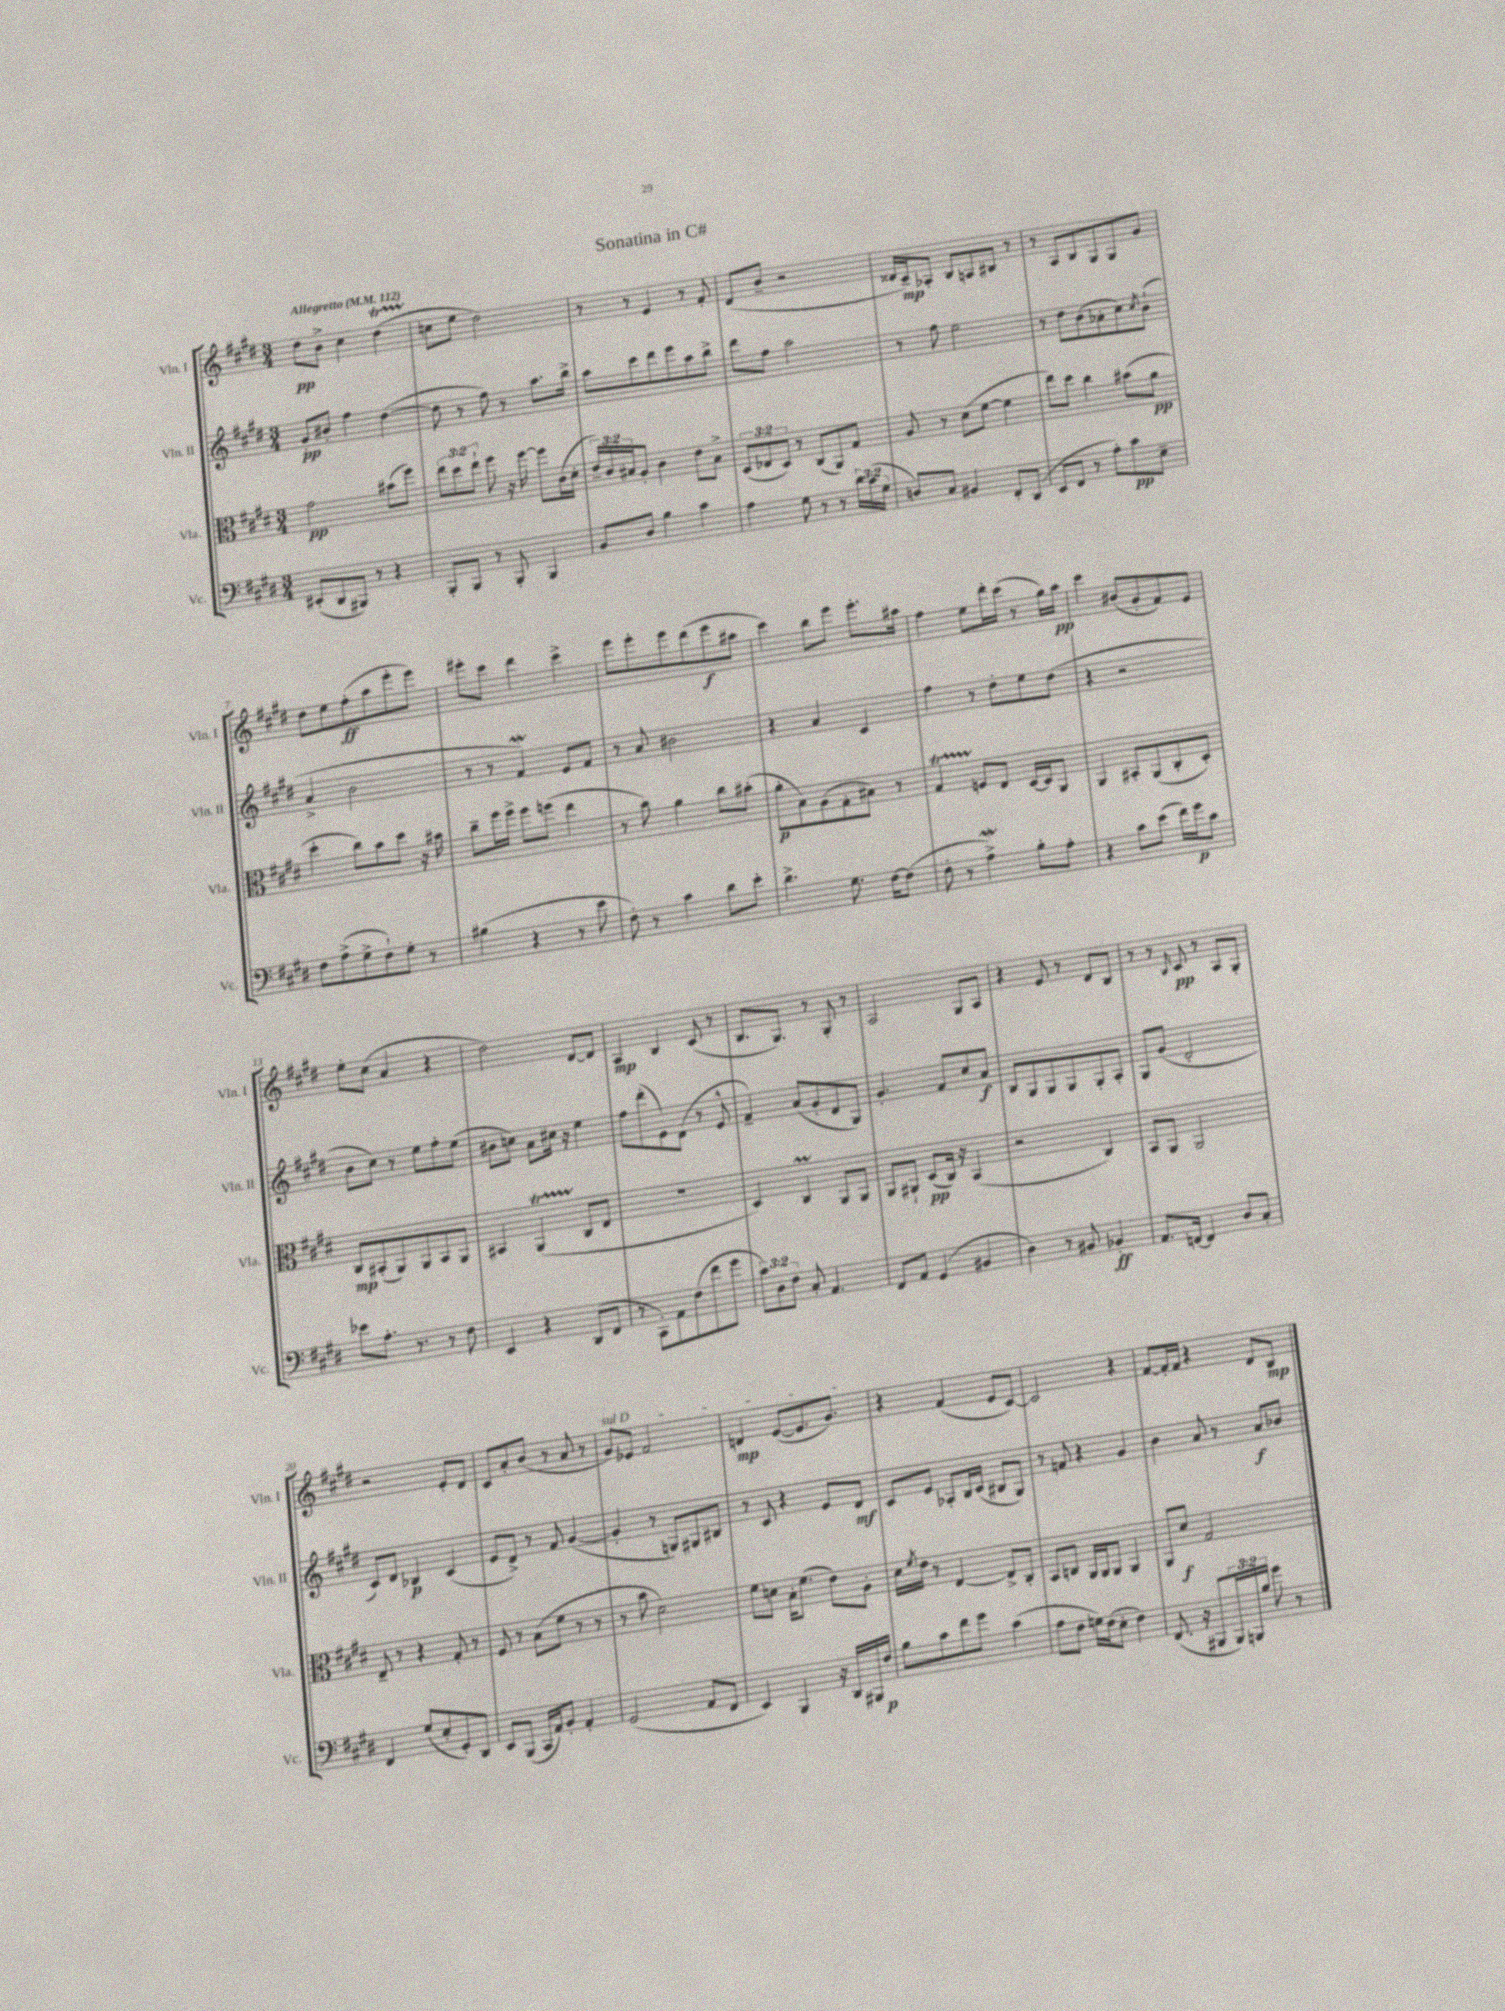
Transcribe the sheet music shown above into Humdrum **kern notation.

**kern	**dynam	**kern	**dynam	**kern	**dynam	**kern	**dynam
*part4	*part4	*part3	*part3	*part2	*part2	*part1	*part1
*staff4	*staff4	*staff3	*staff3	*staff2	*staff2	*staff1	*staff1
*I"Vc.	*	*I"Vla.	*	*I"Vln. II	*	*I"Vln. I	*
*I'Vc.	*	*I'Vla.	*	*I'Vln. II	*	*I'Vln. I	*
*clefF4	*	*clefC3	*	*clefG2	*	*clefG2	*
*k[f#c#g#d#]	*	*k[f#c#g#d#]	*	*k[f#c#g#d#]	*	*k[f#c#g#d#]	*
*M3/4	*	*M3/4	*	*M3/4	*	*M3/4	*
*MM112	*	*MM112	*	*MM112	*	*MM112	*
=1	=1	=1	=1	=1	=1	=1	=1
!	!	!	!	!	!	!LO:TX:a:B:t=Allegretto	!
(8EE#X'/L	.	2g#\	pp	8g#'/L	pp	8dd#\L	pp
8DD#/	.	.	.	8b#X'/J	.	8b^\J	.
8BBB#X/J)	.	.	.	4ff#\	.	4cc#\	.
8r	.	.	.	.	.	.	.
4r	.	(8b#X\L	.	([4dd#\	.	(4dd#t\	.
.	.	8ff#\J)	.	.	.	.	.
=2	=2	=2	=2	=2	=2	=2	=2
8BBB'/L	.	12ee\L	.	8dd#\]	.	8ccn\L	.
.	.	12dd#\	.	.	.	.	.
8BBB/J	.	.	.	8r	.	8ee\J	.
.	.	12ee`\J	.	.	.	.	.
8r	.	8ff#\	.	8ff#\)	.	2dd#\)	.
8BBB'/	.	16r	.	8r	.	.	.
.	.	[16ff#\	.	.	.	.	.
4BBB/	.	8ff#\L]	.	8.aa\L	.	.	.
.	.	(16c#\L	.	.	.	.	.
.	.	16d#'\JJ	.	16bb^\Jk	.	.	.
=3	=3	=3	=3	=3	=3	=3	=3
8BB/L	.	24e~/LL)	.	8aa\L	.	8r	.
.	.	24c#/	.	.	.	.	.
.	.	24B#X/J	.	.	.	.	.
8D#/J	.	8A'/J	.	8ccc#\	.	8r	.
4B\	.	4c#\	.	8ddd#\	.	4e/	.
.	.	.	.	8eee\	.	.	.
4c#\	.	8e\L	.	8aa\	.	8r	.
.	.	8B#^\J	.	8bb^\J	.	8f#'/	.
=4	=4	=4	=4	=4	=4	=4	=4
4A\	.	(12D#/L	.	8ddd#\L	.	(8d#/L	.
.	.	12E-X/	.	.	.	.	.
.	.	.	.	8ff#\J	.	8b~/J	.
.	.	12D#/J)	.	.	.	.	.
8G#\	.	8r	.	2aa\	.	2r	.
8r	.	(8C#/L	.	.	.	.	.
8r	.	8AA/)	.	.	.	.	.
24d#\LL	.	8G#/J	.	.	.	.	.
(24c#\	.	.	.	.	.	.	.
24G#\JJ	.	.	.	.	.	.	.
=5	=5	=5	=5	=5	=5	=5	=5
8Dn/L)	.	8A/	.	8r	.	16d##X/LL	.
.	.	.	.	.	.	16c#~/J)	mp
8C#/J	.	8r	.	8ff#\	.	8A-X'/J	.
4BB#X/	.	(8d#\L	.	2ee\	.	8B/L	.
.	.	[8f#\J	.	.	.	8An/	.
8FF#'/L	.	4f#\]	.	.	.	8B#X/J	.
(8DD#/J	.	.	.	.	.	8r	.
=6	=6	=6	=6	=6	=6	=6	=6
8EE/L	.	8ee\L)	.	8r	.	8r	.
8FF#/J	.	8dd#\J	.	8dd#\L	.	8A/L	.
8r	.	4cc#\	.	(8b\	.	8B/	.
8A'\L)	.	.	.	8a-X'\	.	8G#/	.
8c#\	pp	(8b#X\L	.	8cc#\)	.	8G#/	.
.	.	.	.	8qcc#/	.	.	.
8E~\J	.	8a\J	pp	(8b`\J	.	8g#/J	.
!!LO:LB:g=z
=7	=7	=7	=7	=7	=7	=7	=7
8F#\L	.	4dd#'\	.	4a^/	.	8dd#\L	.
(8A^\	.	.	.	.	.	8ee\	.
8G#^\	.	8cc#\L)	.	2b\	.	(8ff#'\	ff
8F#`\)	.	8b\	.	.	.	8aa\	.
8G#'\J	.	8dd#\J	.	.	.	8eee'\	.
8r	.	16r	.	.	.	8eee\J)	.
.	.	16b#X\	.	.	.	.	.
=8	=8	=8	=8	=8	=8	=8	=8
(4B#X\	.	8cc#~\L	.	8r	.	8eee#X'\L	.
.	.	16ff#\L	.	8r	.	8ccc#\J	.
.	.	16ff#^\JJ	.	.	.	.	.
4r	.	8ff#\L	.	4f#W/)	.	4ddd#\	.
.	.	(8ffn\J	.	.	.	.	.
8r	.	4ee\	.	8e/L	.	4ccc#^\	.
8e\	.	.	.	8f#/J	.	.	.
=9	=9	=9	=9	=9	=9	=9	=9
8F#'\)	.	8r	.	8r	.	8eee\L	.
8r	.	8b\)	.	8a/	.	8eee'\	.
4c#\	.	4a\	.	2b#X\	.	8eee\	.
.	.	.	.	.	.	(8ddd#\	.
8d#\L	.	8cc#\L	.	.	.	8eee\	f
8e'\J	.	(8b#X'\J	.	.	.	8aa#X\J	.
=10	=10	=10	=10	=10	=10	=10	=10
4.d#^\	.	8a'\L	p	4r	.	4ccc#\)	.
.	.	8B\)	.	.	.	.	.
.	.	(8A\	.	4a/	.	8bb\L	.
8.G#\	.	8G#'\	.	.	.	8eee\J	.
.	.	8B#X\J)	.	4c#/	.	8.eee'\L	.
[16F#\KL	.	.	.	.	.	.	.
(8F#\J]	.	8r	.	.	.	.	.
.	.	.	.	.	.	16aa#X\Jk	.
=11	=11	=11	=11	=11	=11	=11	=11
8F#'\	.	4G#t/	.	4ff#\	.	4ff#\	.
8r	.	.	.	.	.	.	.
4Aw^\)	.	8Fn/L	.	8r	.	8ee\L	.
.	.	8E/J	.	8dd#'\L	.	16ddd#'\L	.
.	.	.	.	.	.	(16ccc#\JJ	.
8B'\L	.	[16D#/LL	.	8ee\	.	8r	.
.	.	16D#/J]	.	.	.	.	.
8A'\J	.	8AA/J	.	(8dd#\J	.	16gg#\LL)	.
.	.	.	.	.	.	16aa\JJ	pp
=12	=12	=12	=12	=12	=12	=12	=12
4r	.	4AA/	.	4r	.	4ccc#\	.
8c#\L	.	8BB#X'/L	.	2r	.	(8b#X/L	.
(8e\J	.	(8AA/	.	.	.	8g#'/	.
16f#\LL)	.	8C#'/	.	.	.	8f#/)	.
16g#\J	p	.	.	.	.	.	.
8c#\J	.	8D#'/J)	.	.	.	8e/J	.
!!LO:LB:g=z
=13	=13	=13	=13	=13	=13	=13	=13
8e-X\L	.	8C#/L	mp	8b\L	.	8ee'\L	.
8.A'\J	.	(8BB#X'/	.	8cc#\J)	.	(8cc#\J	.
.	.	8AA/)	.	8r	.	4a/	.
8.r	.	.	.	.	.	.	.
.	.	8AA/	.	8ee\L	.	.	.
8r	.	8BB#/	.	8ff#'\	.	4r	.
8F#\	.	8AA/J	.	(8ee\J	.	.	.
=14	=14	=14	=14	=14	=14	=14	=14
4EE/	.	4BB#X/	.	8b#X\L	.	2dd#\)	.
.	.	.	.	8ccn\J)	.	.	.
4r	.	(4AAT/	.	8a\L	.	.	.
.	.	.	.	16cc#X\Jk	.	.	.
.	.	.	.	16r	.	.	.
(8DD#/L	.	8C#/L	.	4ee\	.	[8d#/L	.
8FF#/J	.	8E/J	.	.	.	8d#/J]	.
=15	=15	=15	=15	=15	=15	=15	=15
8r	.	2.r	.	8ff#\L	.	4A/	mp
8CC#'\L)	.	.	.	(8ddd#'\	.	.	.
8AA\	.	.	.	8e\)	.	4B/	.
(8F#\	.	.	.	(8d#\J	.	.	.
8f#\	.	.	.	8r	.	(8c#/	.
8g#\J	.	.	.	8e^^/	.	8r	.
=16	=16	=16	=16	=16	=16	=16	=16
12c#\L)	.	4D#/)	.	4f#~/)	.	8.B/L	.
12D#\	.	.	.	.	.	.	.
12F#\J	.	.	.	.	.	.	.
.	.	.	.	.	.	8.G#/J)	.
8C#'/	.	4C#M/	.	(8a/L	.	.	.
4.AA/	.	.	.	8g#'/	.	8r	.
.	.	8AA/L	.	8d#/	.	8G#'/	.
.	.	8AA/J	.	8G#/J)	.	8r	.
=17	=17	=17	=17	=17	=17	=17	=17
8FF#/L	.	8AA/L	.	4.g#'/	.	2A/	.
8AA/J	.	8AA#X`/J	.	.	.	.	.
(4GG#/	.	(8D#/L	pp	.	.	.	.
.	.	16C#/Jk)	.	8f#/L	.	.	.
.	.	16r	.	.	.	.	.
4BB#X/	.	(4BB/	.	8cc#/	.	8G#/L	.
.	.	.	.	8a/J	f	8A/J	.
=18	=18	=18	=18	=18	=18	=18	=18
4D#\)	.	2r	.	8B/L	.	4r	.
.	.	.	.	8G#/	.	.	.
8r	.	.	.	8G#/	.	8e/	.
8BB#X/	.	.	.	8G#/	.	8r	.
4BB-X'/	ff	4C#/)	.	8G#'/	.	8d#/L	.
.	.	.	.	8A'/J	.	8B/J	.
=19	=19	=19	=19	=19	=19	=19	=19
8.AA/L	.	8BB/L	.	8G#/L	.	8r	.
.	.	8AA/J	.	(8g#/J	.	8r	.
[16FFn/Jk	.	.	.	.	.	.	.
.	.	.	.	.	.	16qqB/	.
4FF/]	.	2AA/	.	2d#'/	.	8c#/	pp
.	.	.	.	.	.	8r	.
8D#/L	.	.	.	.	.	8A/L	.
8C#'/J	.	.	.	.	.	8G#'/J	.
!!LO:LB:g=z
=20	=20	=20	=20	=20	=20	=20	=20
4FF#/	.	8E~/	.	8c#/L)	.	2r	.
.	.	8r	.	8d#/J	.	.	.
(8G#/L	.	4r	.	4B-X/	p	.	.
8E'/	.	.	.	.	.	.	.
8GG#'/)	.	8G#'/	.	(4c#/	.	8e'/L	.
8DD#/J	.	8r	.	.	.	8d#/J	.
=21	=21	=21	=21	=21	=21	=21	=21
8EE/L	.	8F#/	.	8e/L	.	8c#/L	.
(8BBB/J	.	8r	.	8d#^/J)	.	8a'/	.
16CC#/LL	.	(8B\L	.	8r	.	(8b/J	.
16AA/J)	.	.	.	.	.	.	.
8BB'/J	.	8f#\J	.	8f#/	.	8r	.
4AA'/	.	8r	.	([4g#/	.	8a/	.
.	.	8r	.	.	.	8r	.
=22	=22	=22	=22	=22	=22	=22	=22
!	!	!	!	!	!	!LO:TX:a:i:t=sul D	!
(2GG#/	.	8r	.	4g#'/]	.	8g#/L)	.
.	.	8b\	.	.	.	8e-X/J	.
.	.	2d#\)	.	8r	.	2f#/	.
.	.	.	.	8Gn/L)	.	.	.
8AA/L	.	.	.	8G#X/	.	.	.
8FF#/J	.	.	.	8B#X/J	.	.	.
=23	=23	=23	=23	=23	=23	=23	=23
4EE/)	.	8f#\L	.	8r	.	4dn/	mp
.	.	8dn\J	.	8c#/	.	.	.
4BBB/	.	16B'\KL	.	4r	.	([8e/L	.
.	.	(8.f#\J	.	.	.	.	.
.	.	.	.	.	.	8.e/]	.
16r	.	8e\L)	.	8e/L	.	.	.
16DD#/LL	.	.	.	.	.	8.g#/J)	.
16BBB#X/	.	8A'\J	.	8d#/J	mf	.	.
16F#/JJ	p	.	.	.	.	.	.
=24	=24	=24	=24	=24	=24	=24	=24
8B\L	.	16d#\LL	.	8c#/L	.	4r	.
.	.	8qf#/	.	.	.	.	.
.	.	16e\JJ	.	.	.	.	.
8c#\	.	8r	.	8e/J	.	.	.
8f#\	.	[4E/	.	8A-X'/L	.	(4f#/	.
8g#\J	.	.	.	16B/L	.	.	.
.	.	.	.	(16c#/JJ	.	.	.
(4c#\	.	8E^/L]	.	8B#X/L	.	8e/L	.
.	.	8C#'/J	.	8G#/J)	.	[8c#/J)	.
=25	=25	=25	=25	=25	=25	=25	=25
8A\L	.	8BB/L	.	8r	.	2c#/]	.
8F#\J	.	8Cn/J	.	8fn/	.	.	.
16Gn\LL)	.	16AA/LL	.	4r	.	.	.
(16F#\J	.	16AA/J	.	.	.	.	.
8E'\J	.	8AA/J	.	.	.	.	.
4F#\)	.	4AA/	.	4g#/	.	4r	.
=26	=26	=26	=26	=26	=26	=26	=26
(8.FF#/	.	8AA/L	.	4b\	.	[8f#/L	.
.	.	8d#/J	f	.	.	16f#'/L]	.
16r	.	.	.	.	.	16f#/JJ	.
8BBB#X/L	.	2G#/	.	8a/	.	4r	.
24BBB#/L)	.	.	.	8r	.	.	.
24BBBn/	.	.	.	.	.	.	.
24B/JJ	.	.	.	.	.	.	.
8g#\	.	.	.	8a/L	f	8d#/L	.
8r	.	.	.	8b-X/J	.	8B/J	mp
==	==	==	==	==	==	==	==
*-	*-	*-	*-	*-	*-	*-	*-
